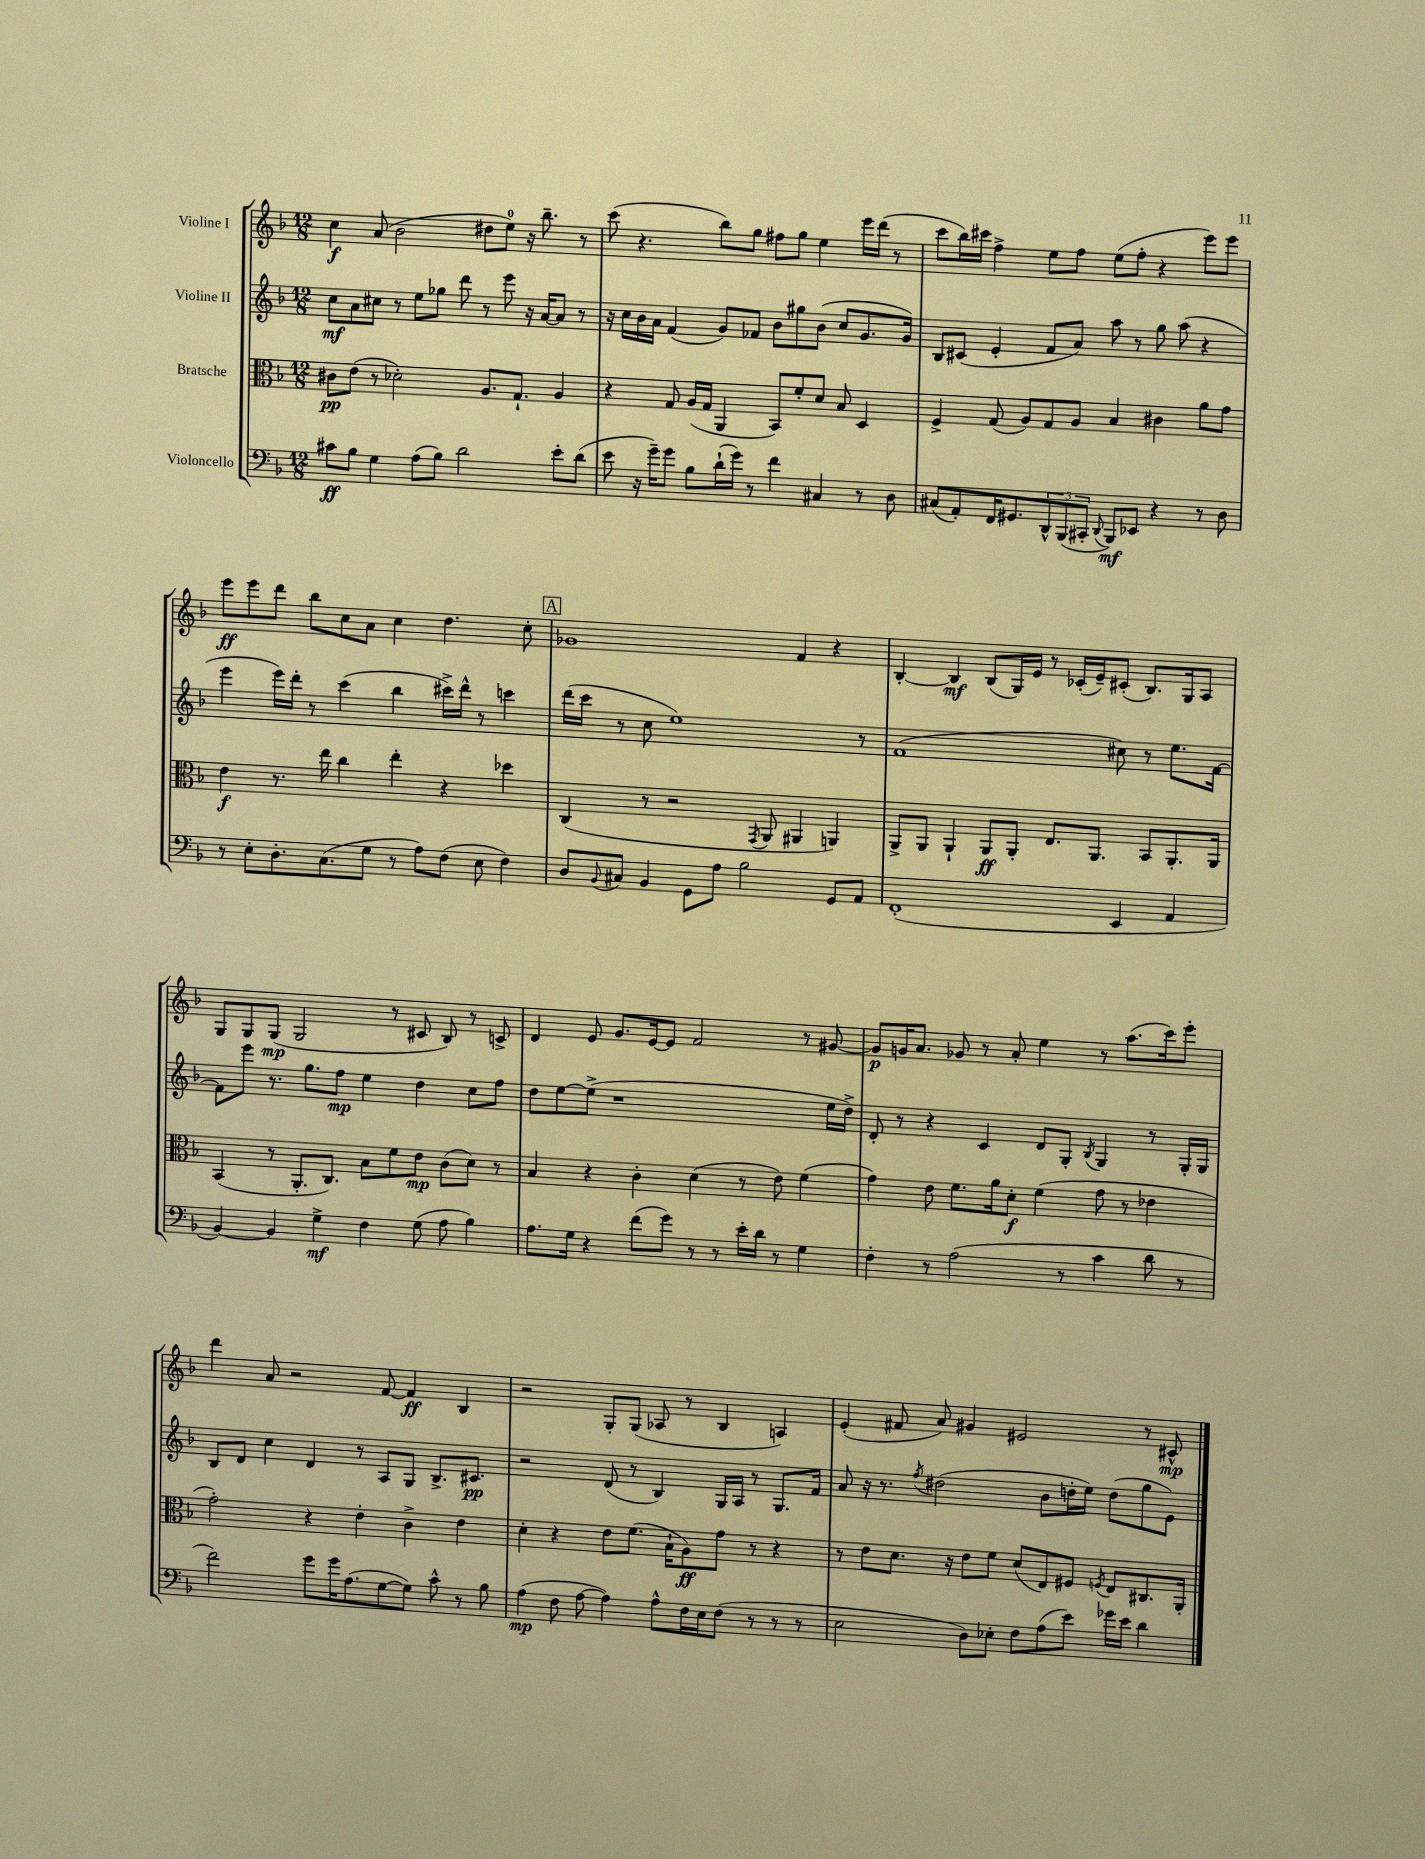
<<
\new StaffGroup <<
\new Staff = "s0" \with { instrumentName = "Violine I" } {
    \clef treble \key f \major \numericTimeSignature \time 12/8
    c''4\f a'8( bes'2 dis''8 e''8-0) r16 bes''8.-- r8 |
    c'''8( r4. bes''8) g''8 fis''8 g''8 e''4 e'''16 d'''16( r8 |
    c'''8 bes''16) cis'''16 f''4-> e''8 f''8 e''8( f''8-. r4 e'''8) e'''8 |
    e'''8\ff e'''8 d'''8 bes''8 c''8 a'8 c''4 d''4. c''8-. |
    \mark \markup { \box "A" } ges'1 f'4 r4 |
    bes4~-. bes4\mf bes8( g16) e'16 r8 ces'16-.( e'16--) cis'8-.( bes8.) g16 a8 |
    g8 g8 g8\mp( g2 r8 cis'8 bes8) r8 c'8-> |
    d'4 e'8 g'8. e'16~ e'8 f'2 r8 gis'8~ |
    gis'8\p g'16 a'8. ges'8 r8 a'8-. e''4 r8 a''8.( c'''16) e'''8-. |
    d'''4 a'8 r2 f'8~ f'4\ff bes4 |
    r2 g8-. g8( aes8 r8 bes4 a4) |
    e'4-.( fis'8 a'8) gis'4 eis'2 r8 cis'8-^\mp \bar "|." |
}
\new Staff = "s1" \with { instrumentName = "Violine II" } {
    \clef treble \key f \major \numericTimeSignature \time 12/8
    c''8\mf a'8 cis''8 r8 e''8 ges''8 d'''8 r8 e'''8 r16 a'16~ a'8 r8 |
    r16 c''16 bes'16 a'16 f'4( g'8) fes'8 bes'8 gis''8 bes'8( c''8 g'8. g'16) |
    bes8 cis'8( e'4-. f'8 a'8) a''8 r8 g''8 a''8( r4 |
    e'''4 e'''16) d'''16-. r8 c'''4( bes''4 cis'''16->) d'''16-^ r8 c'''4 |
    \mark \markup { \box "A" } d'''16( c'''16 r8 c''8 e''1) r8 |
    f'1( cis''8) r8 e''8. f'16~ |
    f'8 e'''8 r8. g''8. f''8\mp e''4 d''4 c''8 f''8 |
    d''8 e''8~ e''8->( r1 e''16 d''16->) |
    d'8-. r8 r4 c'4 d'8 g8-. \acciaccatura { bes8 } g4 r8 g16-. g16 |
    bes8 d'8 c''4 d'4 r8 a8 g8 bes8.-> cis'8.\pp |
    r2 d'8( r8 bes4) g16 a16 r8 g8. f'16 |
    a'8 r16 r8. \acciaccatura { f''8 } dis''2( bes'8 d''16-. e''16) d''8( g''8 e'8) \bar "|." |
}
\new Staff = "s2" \with { instrumentName = "Bratsche" } {
    \clef alto \key f \major \numericTimeSignature \time 12/8
    cis'8\pp e'8( r8 des'2-.) a8. g8.-! a4 |
    r4 g8 a16( g16 a,4 bes,8) f'8-. d'8 bes8 d4 |
    f4-> g8( a8) g8 a8 bes4 cis'4 a'8 g'8 |
    e'4\f r8. e''16 c''4 e''4-. r4 des''4 |
    \mark \markup { \box "A" } c4( r8 r2 \acciaccatura { g,8 } a,8 ais,4 a,4) |
    a,8-> a,8 a,4-! a,8\ff a,8-. e8. a,8. bes,8 a,8.-. a,16 |
    bes,4( r8 a,8.-. c8.) bes8 f'8 e'8\mp c'8( d'8) r8 |
    bes4 r4 c'4-. d'4( r8 e'8) f'4( |
    g'4) e'8 f'8. a'16 d'8-.\f f'4( g'8 r8 ees'4 |
    g'2-.) r4 e'4-. c'4-> e'4 |
    d'4-. r4 e'8 f'8.( bes16-! a8\ff) g'8 r8 r4 |
    r8 e'8 d'8. r16 e'8 f'8 d'8( e8) fis8 \acciaccatura { f8 } e8 cis8. a,16-. \bar "|." |
}
\new Staff = "s3" \with { instrumentName = "Violoncello" } {
    \clef bass \key f \major \numericTimeSignature \time 12/8
    cis'8\ff bes8 g4 a8( bes8) d'2 e'8-. d'8( |
    e'8 r16 g'16--) g'8 bes8 d'16-!( g'16) r8 f'4 cis4 r8 d8 |
    cis8( a,8-.) f,16 gis,8. \tuplet 3/2 { d,8-^ bes,,8( cis,8-. } \appoggiatura { d,8 } bes,,8\mf) ees,8 r4 r8 d8 |
    r8 e8-. d8.-. c8.( g8 r8 a8) f8( e8 f4) |
    \mark \markup { \box "A" } d8 \appoggiatura { bes,8 } cis8 bes,4 g,8 a8 bes2 g,8 a,8 |
    f,1-.( e,4 a,4 |
    bes,4~) bes,4 g4->\mf f4 g8( a8 bes4) |
    a8. g16 r4 f'8( g'8) r8 r8 e'16-. d'16 r8 g4 |
    f4-. r8 a2( r8 c'4 d'8 r8 |
    f'2) g'8 g'16 a8.( g8~ g8) c'8-^ r8 bes8 |
    a4\mp( f8 a8~ a4) a8-^ f16 e16 f8( r8 r8 r8 |
    e2 d8) ees8-. f8 a8( e'8) ges'16 e'16 d'4 \bar "|." |
}
>>
>>
\layout { \context { \Score \remove "Bar_number_engraver" } }
